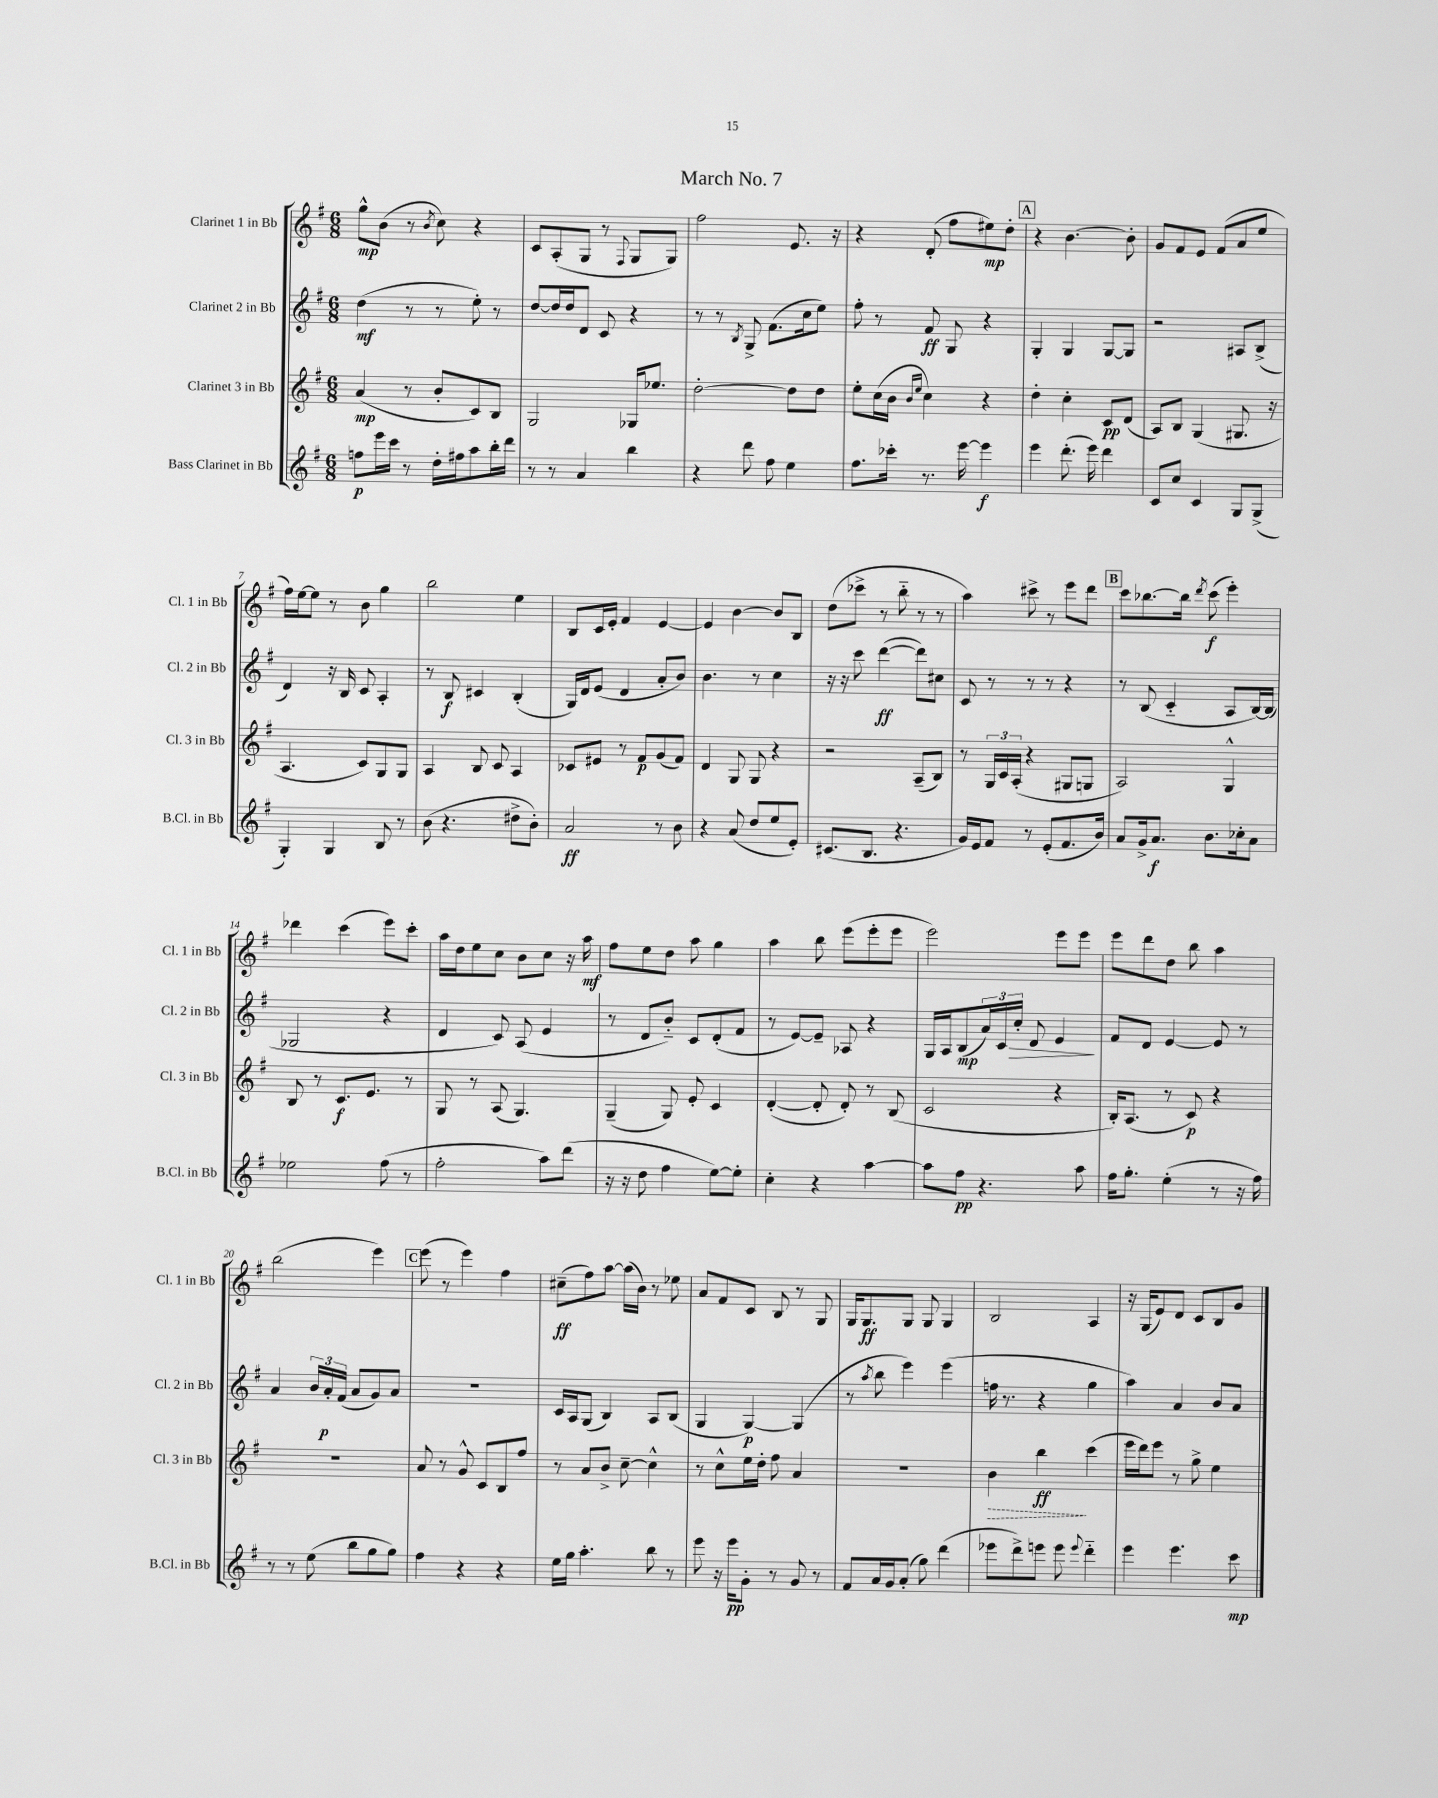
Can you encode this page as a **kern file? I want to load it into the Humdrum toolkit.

**kern	**kern	**kern	**kern
*staff4	*staff3	*staff2	*staff1
*clefG2	*clefG2	*clefG2	*clefG2
*k[f#]	*k[f#]	*k[f#]	*k[f#]
*M6/8	*M6/8	*M6/8	*M6/8
8ff	(4a	(4dd	8gg^^
16eee	.	.	(8b
16ccc	.	.	.
8r	8r	8r	8r
.	.	.	8qb
16dd'	8b'	8r	8cc)
16ff#	.	.	.
8aa	8c)	8ee')	4r
16bb'	8B	8r	.
16ddd	.	.	.
=	=	=	=
8r	2G	[8dd	8c
8r	.	16dd]	(8A'
.	.	16dd	.
4a	.	8d	8G
.	.	8c	8r
.	.	.	8qqF#
4bb	16G-	4r	8G
.	8.ee-	.	.
.	.	.	8G)
=	=	=	=
4r	[2dd'	8r	2ff#
.	.	8r	.
.	.	8qB	.
8ddd	.	8G^	.
8ff#	.	(8.f#	.
4ee	8dd]	.	8.e
.	.	16cc	.
.	8dd	8ee)	.
.	.	.	16r
=	=	=	=
8.ff#	8ee'	8ff#'	4r
.	(16cc	8r	.
16ccc-'	16b	.	.
.	16qqb	.	.
.	16qqee	.	.
8.r	4cc)	8f#	(8d'
.	.	8G	8ff#
[16eee	.	.	.
4eee]	4r	4r	8ee#)
.	.	.	8dd'
=	=	=	=
4eee	4dd'	4G'	4r
(8.ddd'	4cc'	4G	[4.b
16eee)	.	.	.
4ddd	8c	[8G	.
.	(8d	8G]	8b']
=	=	=	=
8c	8A)	2r	8g
8cc	8B	.	8f#
4c	(4G	.	8e
.	.	.	(8f#
8G	8.G#	8A#	8a
(8G^	.	(8B^	8ee
.	16r	.	.
=	=	=	=
4G')	4.A	4d)	16ff#)
.	.	.	[16ee
.	.	.	8ee]
4G	.	16r	8r
.	.	16B	.
.	8c)	8c	8b
8B	8G	4A'	4gg
8r	8G	.	.
=	=	=	=
(8b	4A	8r	2bb
4.r	.	8B	.
.	8B	4c#	.
.	8c	.	.
8dd#^	4A	(4B'	4ee
8b')	.	.	.
=	=	=	=
2a	8c-	16G)	8B
.	.	16d	.
.	8e#	(8e	16c
.	.	.	16e'
.	8r	4d	4f#
.	8f#	.	.
8r	(8g	8a'	[4e
8b	8f#)	8b)	.
=	=	=	=
4r	4d	4.b	4e]
(8a	8G	.	[4b
8dd	8G	8r	.
8ee	4r	4cc	8b]
8e')	.	.	8B
=	=	=	=
(8.c#	2r	16r	(8dd
.	.	16r	.
.	.	8ccc	8ccc-^
8.B	.	.	.
.	.	([4ddd	8r
4.r	.	.	8bb'~
.	(8A~	8ddd])	8r
.	8B)	8cc#	8r
=	=	=	=
16g)	8r	8c	4aa)
16e	.	.	.
8f#	24G	8r	.
.	24c	.	.
.	(24A'	.	.
8r	4r	8r	8ccc#^
(8e'	.	8r	8r
8.f#	8G#	4r	8eee
.	8G	.	8ddd
16b)	.	.	.
=	=	=	=
8a	2A)	8r	8ccc
16g^	.	(8B	[8.bb-
8.a	.	.	.
.	.	4c'~	.
.	.	.	16bb-]
.	.	.	8qddd
8.b	.	.	(8ccc
.	4G^^	8A	4eee')
16cc-'	.	.	.
8a	.	[16B)	.
.	.	(16B]	.
=	=	=	=
2ee-	8B	2G-	4ddd-
.	8r	.	.
.	8.c	.	(4ccc
.	8.e	.	.
(8ff#	.	4r	8eee)
8r	8r	.	8ccc'
=	=	=	=
2ff#'	8G	4d	16aa
.	.	.	16dd
.	8r	.	8ee
.	(8A	8c)	8cc
.	4.G)	(8A	8b
8aa)	.	4e	8cc
(8ddd	.	.	16r
.	.	.	16aa
=	=	=	=
16r	(4G~	8r	8ff#
16r	.	.	.
8dd	.	8d	8ee
4ff#	8G)	8b'~)	8dd
.	8e'	8c	8aa
[8ee)	4c	(8d'	4gg
8ee']	.	8f#	.
=	=	=	=
4cc'	([4d'	8r	4aa
.	.	[8e)	.
4r	8d']	8e~]	8bb
.	8d')	8A-	(8eee
[4aa	8r	4r	8eee'
.	(8B	.	8eee
=	=	=	=
8aa]	2c	16G	2eee)
.	.	16A	.
8ff#	.	(8B	.
4.r	.	24a)	.
.	.	24c	.
.	.	24cc'	.
.	.	8d	.
.	4r	4e	8eee
8aa	.	.	8eee
=	=	=	=
16ff#	16B')	8f#	8eee
8.gg'	(8.A	.	.
.	.	8d	8ddd
(4ee'	8r	[4e	8dd
.	8c)	.	8bb
8r	4r	8e]	4aa
16r	.	8r	.
16ff#)	.	.	.
=	=	=	=
8r	2.r	4a	(2bb
8r	.	.	.
(8ee	.	24b	.
.	.	24a'	.
.	.	(24f#	.
8bb	.	8a	.
8gg	.	8g)	4eee)
8gg)	.	8a	.
=	=	=	=
4ff#	8a	2.r	(8eee
.	8r	.	8r
4r	8g^^	.	4eee)
.	8c	.	.
4r	8B	.	4ff#
.	8ff#	.	.
=	=	=	=
16ee	8r	16c	(8cc#~
16gg	.	16A	.
4.aa'	8a	(8G	8ff#)
.	8b^	4B)	[8aa
.	[8cc~	.	(16aa]
.	.	.	16b)
8bb	4cc^^]	8A	8r
8r	.	(8B	8ee-
=	=	=	=
8eee	8r	4G	8a
16r	8cc^^	.	8f#
16eee	.	.	.
8g'	16ee	[4G)	8c
.	16dd'	.	.
8r	8ff#	.	8B
8g	4a	(4G]	8r
8r	.	.	8G
=	=	=	=
8f#	2.r	8r	16G
.	.	.	8.G
.	.	8qaa	.
16a	.	8bb	.
16g	.	.	.
(8a'	.	4eee)	8G
8gg)	.	.	8G
(4ddd	.	(4eee	4G
=	=	=	=
8eee-	4b	16ff	2B
.	.	8.r	.
8ddd^)	.	.	.
8eee	4bb	4r	.
8eee	.	.	.
8qqeee	.	.	.
4ddd'~	(4ccc	4gg	4A
=	=	=	=
4eee	16eee	4aa)	16r
.	16ddd)	.	(16G
.	8eee	.	8e)
4.eee	8r	4a	8d
.	8gg^	.	8c
.	4ee	8b	8B
8ccc	.	8a	8g
==	==	==	==
*-	*-	*-	*-
